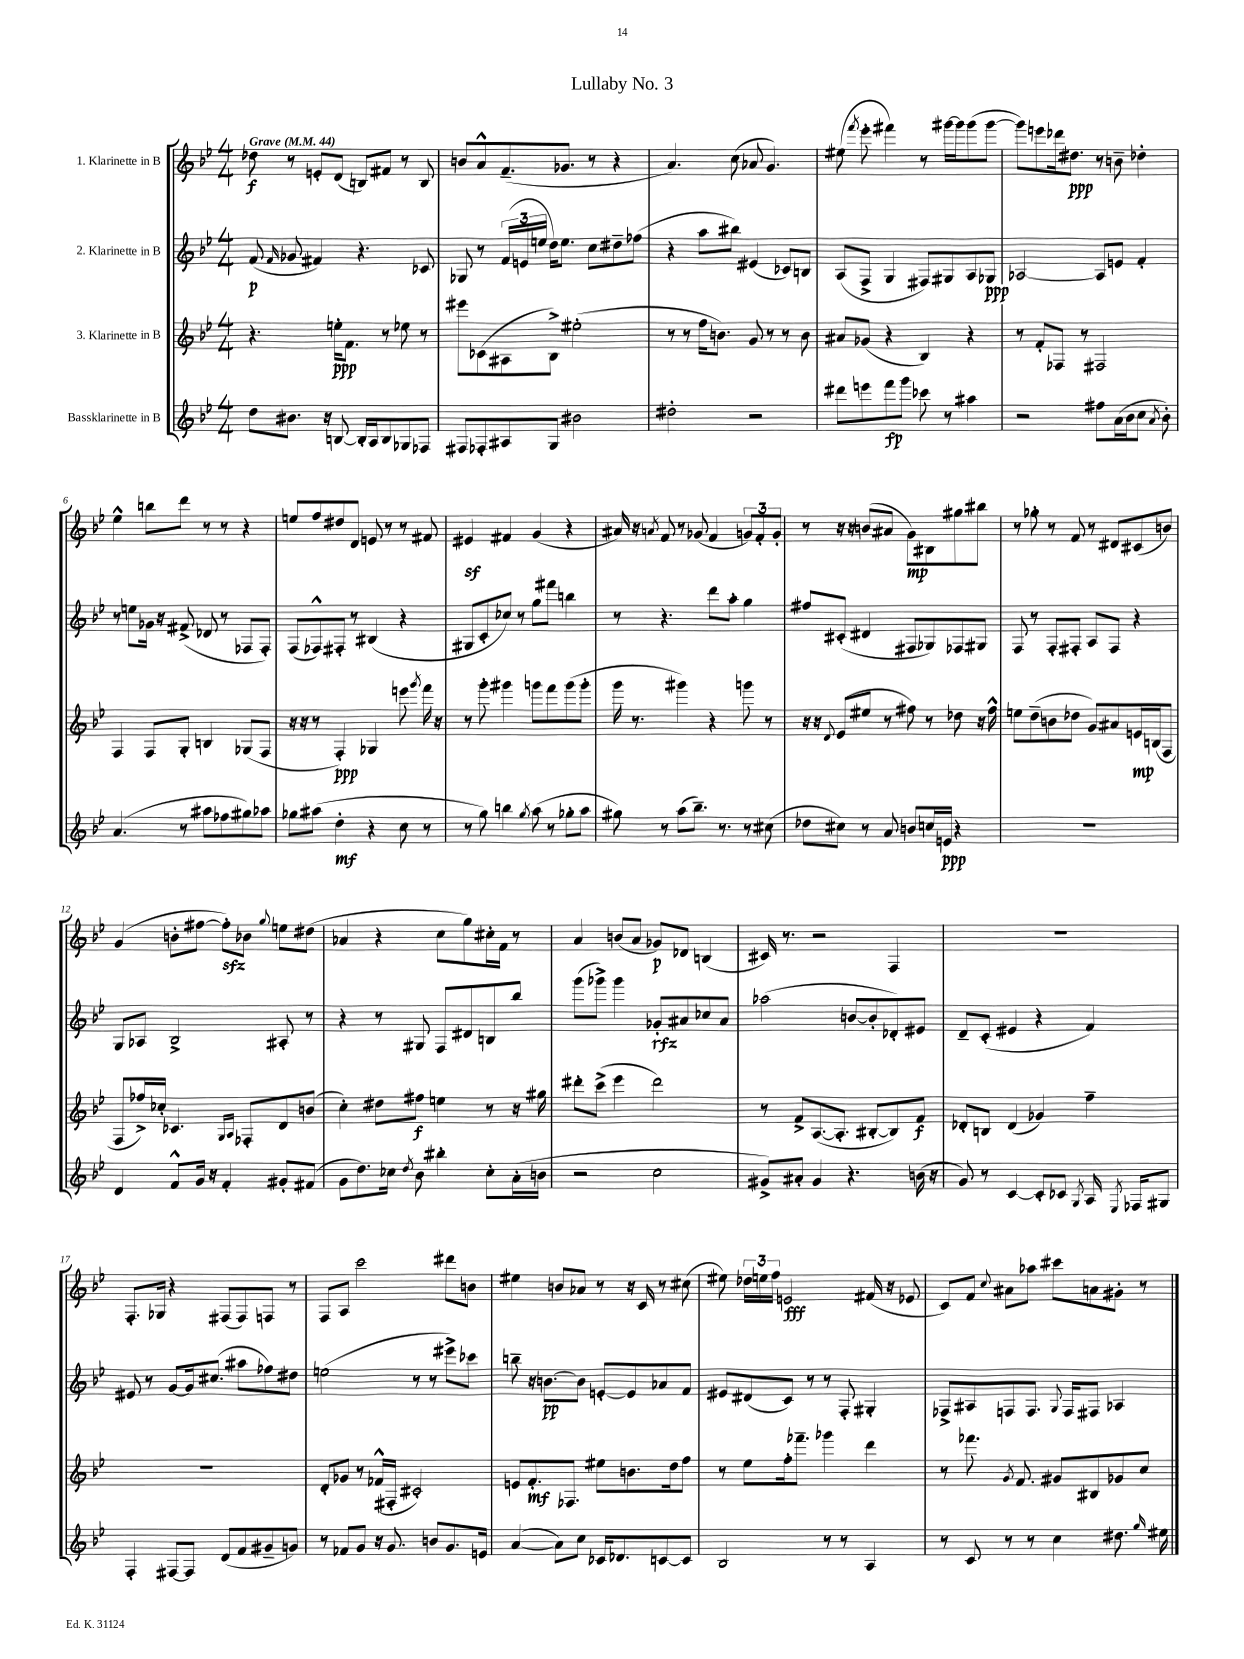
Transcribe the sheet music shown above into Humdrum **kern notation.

**kern	**kern	**kern	**kern
*staff4	*staff3	*staff2	*staff1
*clefG2	*clefG2	*clefG2	*clefG2
*k[b-e-]	*k[b-e-]	*k[b-e-]	*k[b-e-]
*M4/4	*M4/4	*M4/4	*M4/4
*MM44	*MM44	*MM44	*MM44
8dd	4.r	(8f	8dd-
.	.	16qqf	.
8.b#	.	8g-	8r
.	.	4f#)	8e'
16r	.	.	.
[8B	16ee'	.	(8d
.	8.f	.	.
16B']	.	4.r	8B)
16A	.	.	.
8B	8r	.	8f#
8G-	8ee-	.	8r
8F-	8r	8c-	8B
=	=	=	=
8F#	8eee#	8G-	8b
8F-'	(8c-	8r	8a^^
8A#	8A#	(24f	(8.f~
.	.	24e	.
.	.	24ee	.
8G	8B-^)	16dd)	.
.	.	8.ee	8.g-
2b#	(2ee#'	.	.
.	.	8cc	8r
.	.	8dd#~	4r
.	.	(8ff-	.
=	=	=	=
2dd#'	8r	4r	4.a)
.	8r	.	.
.	16ff	8aa	.
.	8.b)	.	.
.	.	8bb#)	(8cc
2r	8g	(4e#	8a-
.	8r	.	4.g)
.	8r	8c-)	.
.	8b	8B	.
=	=	=	=
8ddd#	8a#	(8A	(8ee#
.	.	.	8qfff
8eee	(8g-	8F^	8eee-'
8fff	4r	4G	4fff#)
8ggg	.	.	.
8ccc-	4B-)	8F#)	8r
8r	.	8G#	[16ggg#
.	.	.	16ggg#]
4aa#	4r	8A	(8ggg#
.	.	8G-	[8ggg#
=	=	=	=
2r	8r	[2A-	8ggg#])
.	8f'	.	8eee
.	8F-	.	16ddd-
.	.	.	8.dd#
.	8r	.	.
8ff#	2F#	8A-]	8r
(16a	.	8e	8b~
16b-	.	.	.
8cc	.	4f'	4dd-'
8qa	.	.	.
8b-')	.	.	.
=	=	=	=
(4.a	4F	8r	4ee-^^
.	.	8ee	.
.	8F	16g-	8bb
.	.	16r	.
8r	8G'	(8f#^	8ddd
8aa#	4B	8d-	8r
8ff-	.	8r	8r
8gg#)	(8G-	8F-	4r
8aa-	8F	8F-')	.
=	=	=	=
8gg-	16r	(8F	8ee
.	16r	.	.
(8aa#	8r	8F-^^)	8ff
4dd'	4F')	8F#'	8dd#
.	.	8r	8d
4r	4G-	(4B#	8e
.	.	.	8r
8cc	8eee	4r	8r
.	8qggg	.	.
8r	16fff	.	8f#
.	16r	.	.
=	=	=	=
8r	8r	8G#	4e#
8gg)	8ggg'	8c'	.
4bb	4ggg#	8cc-)	4f#
.	.	8r	.
8qgg	.	.	.
(8aa	8ggg	8gg	(4g
8r	8fff	8fff#	.
8gg-'	(8ggg	4bb	4r
8aa	8ggg'	.	.
=	=	=	=
8gg#)	16ggg	8r	16a#)
.	8.r	.	16r
.	.	.	8qa
8r	.	4.r	8f
(8aa	4ggg#)	.	8r
8.bb-~)	.	.	(8g-
.	4r	8ddd	4f
8.r	.	.	.
.	.	8aa'	.
8r	8ggg	4gg	12g)
.	.	.	12f'
(8cc#	8r	.	.
.	.	.	12g'
=	=	=	=
8dd-	16r	8ff#	8r
.	16r	.	.
.	8qqd	.	.
8cc#)	(8e-	(8c#'	16r
.	.	.	16r
8r	8ee#	4d#	(8b
8a	8r	.	8a#
8b	8ff#)	8F#	8g)
16cc	8r	8G-)	8B#
16e	.	.	.
4r	8dd-	8F-	8gg#
.	16r	8G#	8bb#
.	16ff#^^	.	.
=	=	=	=
1r	8ee	8F	8r
.	(8dd~	8r	8gg-'
.	8b	8F'	8r
.	8dd-	8F#'	8f
.	8g)	8A	8r
.	8a#	8F#	8d#
.	16e	4r	(8c#
.	(16B	.	.
.	8F	.	8b)
=	=	=	=
4d	8F	8G	(4g
.	16ff-^)	8A-	.
.	16cc-'	.	.
8f^^	4.c-	2B-^	8b'
16g	.	.	[8ff#
16r	.	.	.
4f'	.	.	8ff#'])
.	16qqG	.	.
.	16qqA	.	.
.	8F-'	.	8b-
.	.	.	8qqgg
8g#'	8d	8A#'	8ee
(8f#	(8b	8r	(8dd#
=	=	=	=
8g	4cc')	4r	4a-
8.dd)	.	.	.
.	8dd#	8r	4r
16cc-	.	.	.
8qdd	.	.	.
8b-	8ff#	8G#	.
4bb#'	4ee	8F	8cc
.	.	8d#	8gg)
8cc-'	8r	8B	16cc#'
.	.	.	16f
(16a'	16r	8bb-	8r
16b	16gg#	.	.
=	=	=	=
2r	8ddd#'	(8ggg	4a
.	(8ccc^	8ggg-^)	.
.	4eee-	4ggg-	(8b
.	.	.	8a
2cc	2ddd#)	8g-'	8g-)
.	.	8a#	8d-
.	.	8cc-	(4B
.	.	8a#	.
=	=	=	=
8g#^)	8r	(2aa-	16c#)
.	.	.	8.r
8a#'	8f^	.	.
4g#	([8.A	.	2r
.	8.A']	.	.
4.r	.	[8b	.
.	[8B#'	8b']	.
.	8B#])	8d-')	4F
(16b	8f	8e#	.
16r	.	.	.
=	=	=	=
8g)	8d-'	8d~	1r
8r	8B	(8c'	.
[4c	(4d-	4e#	.
8c']	4g-)	4r	.
8c-	.	.	.
8qG	.	.	.
16A	4ff~	4f)	.
8qE-	.	.	.
16F-	.	.	.
8G#	.	.	.
=	=	=	=
4F'	1r	8e#	8.F'
.	.	8r	.
.	.	.	16G-
[8F#	.	[8g	4r
8F#]	.	16g]	.
.	.	(8.cc#	.
(8d	.	.	(8F#
8f	.	8aa#	8F#)
8g#~	.	8ff-)	8F
8g)	.	8dd#	8r
=	=	=	=
8r	8d'	(2ee	8F
8f-	8g-	.	8A
8g	8r	.	2ccc
16r	(16f-^^	.	.
8.g	16F#'	.	.
.	2c#')	8r	.
8b	.	8r	.
8.g	.	8eee#^)	8ddd#
.	.	8ccc-	8b
16e	.	.	.
=	=	=	=
([4a	8e	8bb~	4ee#
.	8.f'	16r	.
.	.	[8.b	.
8a])	.	.	8b
.	8.F-	.	.
8cc	.	8b]	8a-
16c-	8ee#	[8e'	8r
8.d-	.	.	.
.	8.b	8e]	16r
.	.	.	16c
[8c	.	8a-	8r
.	16dd	.	.
8c]	8ff	8f	(8cc#
=	=	=	=
2B-	8r	8e#	8ee#)
.	8ee-	(8d#	24dd-
.	.	.	24ee
.	.	.	24ff
.	16ff'	8c)	2e
.	8.fff-~	.	.
.	.	8r	.
8r	4ggg-	8r	.
8r	.	8F'	.
4A	4ddd	4G#'	(16f#
.	.	.	16r
.	.	.	8e-
=	=	=	=
8r	8r	8F-^	8c)
8c	8.fff-	8A#	8f
.	.	.	8qqcc
8r	.	8F	8a#
.	8qg	.	.
.	8.f	.	.
8r	.	8.F	8aa-
4cc	8g#	.	8ccc#
.	.	8qqG	.
.	.	16F	.
.	8B#	8F#	8a
8.dd#	8g-	4A-	8g#'
.	8cc	.	8r
16qqgg	.	.	.
16ee#	.	.	.
==	==	==	==
*-	*-	*-	*-
